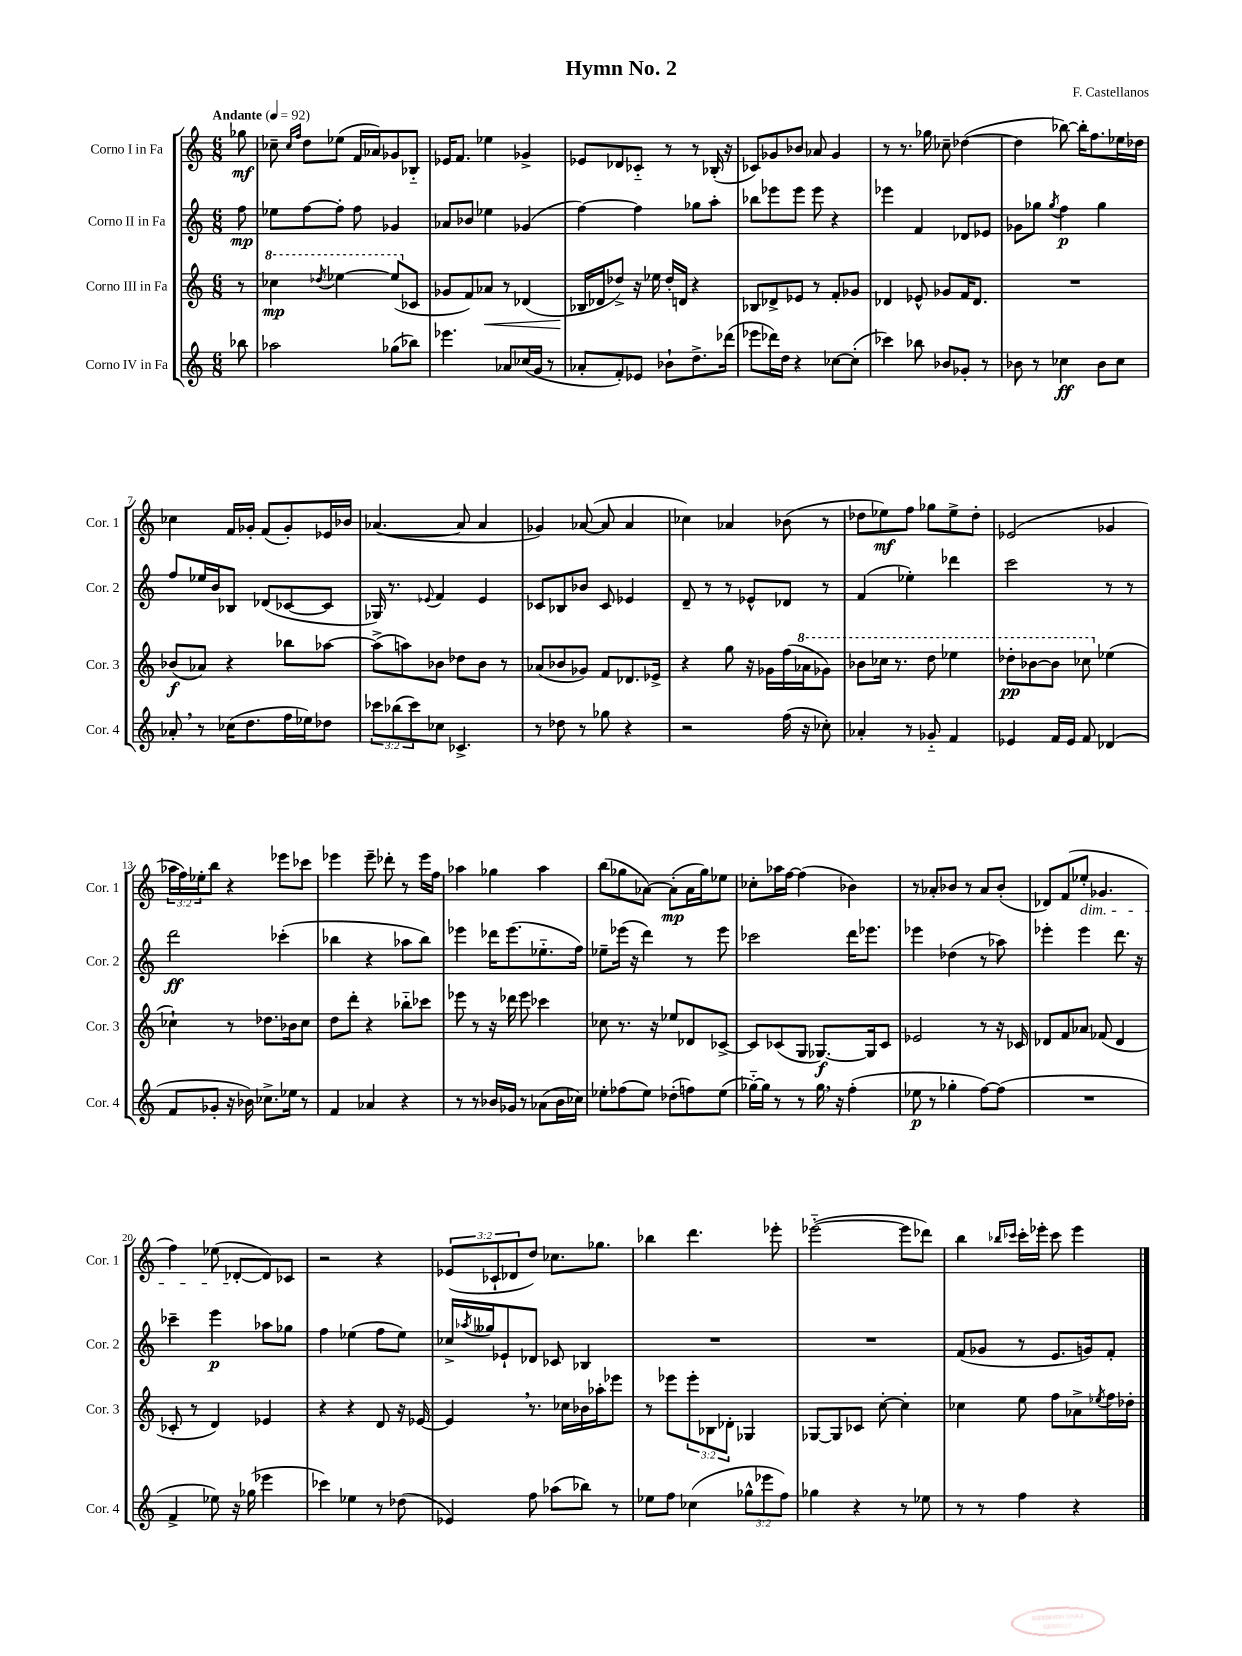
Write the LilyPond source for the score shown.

\header { title = "Hymn No. 2" composer = "F. Castellanos" }
<<
\new StaffGroup <<
\new Staff = "s0" \with { instrumentName = "Corno I in Fa" shortInstrumentName = "Cor. 1" } {
    \clef treble \key c \major \numericTimeSignature \time 6/8 \override Staff.TupletNumber.text = #tuplet-number::calc-fraction-text \partial 8 \tempo "Andante" 4 = 92
    ges''8\mf |
    ces''8-- \grace { ces''16 f''16 } d''8 ees''8( f'16 aes'16) ges'8 bes8-_ |
    ees'16 f'8. ees''4 ges'4-> |
    ees'8 des'8 ces'8-_ r8 r8 bes16-.( r16 |
    ces'8) ges'8 bes'8 aes'8 ges'4 |
    r8 r8. ges''16 ces''8-- des''4~( |
    des''4 bes''8~) bes''16-. f''8. ees''16 des''16 |
    ces''4 f'16 ges'16-. f'8( ges'8-.) ees'16 bes'16 |
    aes'4.~( aes'8 aes'4 |
    ges'4) aes'8~( aes'8 aes'4 |
    ces''4) aes'4 bes'8( r8 |
    des''8 ees''8\mf) f''8 ges''8 ees''8-> des''8-. |
    ees'2( ges'4 |
    \tuplet 3/2 { aes''16 f''16) ees''16-. } b''8 r4 ees'''8 ces'''8 |
    ees'''4 ees'''8-- des'''8-. r8 ees'''16 f''16 |
    aes''4 ges''4 aes''4 |
    b''8( ges''8 aes'8~) aes'8-.\mp( aes'16 ges''16) ees''8 |
    ces''8-. aes''16 f''16~ f''4( bes'4) |
    r8 aes'8-. bes'8 r8 aes'8 bes'8-.( |
    des'8) f'8( ees''8-.\dim ges'4. |
    f''4) ees''8( des'8~-.\! des'8) ces'8 |
    r2 r4 |
    \tuplet 3/2 { ees'8( ces'8-! des'8 } d''8) ces''8. ges''8. |
    bes''4 d'''4. ees'''8-. |
    ees'''2~-_( ees'''8 des'''8) |
    b''4 \grace { bes''16 ces'''16 } ces'''16-. ees'''16-. ces'''8 ees'''4 \bar "|." |
}
\new Staff = "s1" \with { instrumentName = "Corno II in Fa" shortInstrumentName = "Cor. 2" } {
    \clef treble \key c \major \numericTimeSignature \time 6/8 \partial 8
    f''8\mp |
    ees''8 f''8~ f''8-. f''8 ges'4 |
    aes'8 bes'8 ees''4 ges'4( |
    f''4~) f''4 ges''8 a''8-. |
    bes''8 ees'''8 ees'''8 ees'''8 r4 |
    ees'''4 f'4 des'8 ees'8 |
    ges'8 ges''8 \acciaccatura { ges''8 } f''4\p ges''4 |
    f''8 ees''16 b'16 bes8 des'8( ces'8~ ces'8 |
    ges16) r8. \appoggiatura { ees'8 } f'4 ees'4 |
    ces'8 bes8 bes'8 ces'8 ees'4 |
    d'8-- r8 r8 ees'8-^ des'8 r8 |
    f'4( ees''4-.) des'''4 |
    c'''2 r8 r8 |
    d'''2\ff ces'''4-.( |
    bes''4 r4 aes''8 bes''8) |
    ees'''4 des'''16 ees'''8.( ees''8.-_ f''16) |
    ees''8-- ees'''16( r16 d'''4) r8 ees'''8 |
    ces'''2 d'''16 ees'''8. |
    ees'''4 des''4( r8 aes''8) |
    ees'''4-. ees'''4 d'''8. r16 |
    ces'''4-- e'''4\p aes''8 ges''8 |
    f''4 ees''4( f''8 ees''8) |
    ces''16-> \acciaccatura { aes''8 } geses''16 ees'8-! des'8 ces'8 bes4 |
    R2. |
    R2. |
    f'8( ges'8 r8 e'8. g'16) f'8-. \bar "|." |
}
\new Staff = "s2" \with { instrumentName = "Corno III in Fa" shortInstrumentName = "Cor. 3" } {
    \clef treble \key c \major \numericTimeSignature \time 6/8 \override Staff.TupletNumber.text = #tuplet-number::calc-fraction-text \partial 8
    r8 |
    \ottava #1 ces'''4\mp \acciaccatura { des'''8 } ees'''4~ ees'''8( \ottava #0 ces'8 |
    ges'8 f'8) aes'8\< r8 des'4( |
    bes16\! des'16 des''8->) r16 ees''16 des''16-. d'16 r4 |
    bes8 des'8-> ees'8 r8 f'8-. ges'8 |
    des'4 ees'8-^ ges'8 f'16 des'8. |
    R2. |
    bes'8\f( aes'8) r4 bes''8 aes''8~ |
    aes''8->( a''8) bes'8 des''8 bes'8 r8 |
    aes'8( bes'8 ges'8) f'8 des'8. ees'16-> |
    r4 g''8 r16 ges'16 f''16( \ottava #1 aes''16 ges''8) |
    bes''8 ces'''16 r8. d'''8 ees'''4 |
    des'''8-.\pp bes''8~ bes''8 ces'''8 \ottava #0 ees''4( |
    ces''4-!) r8 des''8. bes'16 ces''8 |
    d''8 d'''8-. r4 bes''8-_ ces'''8 |
    ees'''8 r8 r16 des'''16 ees'''8 ces'''4 |
    ces''8 r8. r16 ees''8 des'8 ces'8~-> |
    ces'8 ces'8( g8 ges8.~\f) ges16 ces'8 |
    ees'2 r8 r16 ces'16 |
    des'8 f'8 aes'8 fes'8( des'4 |
    ces'8-. r8 d'4) ees'4 |
    r4 r4 d'8 r16 ees'16~ |
    ees'4 \breathe r8. ces''16 bes'16 aes''16-. ees'''8 |
    r8 ees'''8 \tuplet 3/2 { ees'''8-. bes8 des'8-. } ges4 |
    ges8~ ges8 ces'8 c''8~-. c''4-. |
    ces''4 e''8 f''8 aes'8-> \acciaccatura { ees''8 } f''16 des''16-. \bar "|." |
}
\new Staff = "s3" \with { instrumentName = "Corno IV in Fa" shortInstrumentName = "Cor. 4" } {
    \clef treble \key c \major \numericTimeSignature \time 6/8 \override Staff.TupletNumber.text = #tuplet-number::calc-fraction-text \partial 8
    bes''8 |
    aes''2 ges''8( bes''8) |
    ees'''4. aes'8 ces''16( g'16 r8 |
    aes'8-. f'8-.) ees'8 bes'8-! d''8.-> des'''16( |
    ees'''8 des'''16) d''16 r4 ces''8~ ces''8-.( |
    ces'''4) bes''8 bes'8 ges'8-. r8 |
    bes'8 r8 ces''4\ff bes'8 ces''8 |
    aes'8-. \breathe r8 ces''16( d''8. f''16 ees''16) des''8 |
    \tuplet 3/2 { ces'''8 bes''8( ces'''8) } ces''8 ces'4.-> |
    r8 des''8 r8 ges''8 r4 |
    r2 f''16( r16 ces''8-.) |
    aes'4-. r8 ges'8-_ f'4 |
    ees'4 f'16 ees'16 f'8 des'4( |
    f'8 ges'8-. r16 bes'16) ces''8.-> ees''16 r8 |
    f'4 aes'4 r4 |
    r8 r8 bes'16 ges'16 r8 aes'8( bes'16 ces''16) |
    ees''8-. fes''8( ees''8) des''8-.( f''8) ees''8( |
    ges''16~-_) ges''16 r8 r8 ges''16 \breathe r16 f''4-.( |
    ees''8\p r8 ges''4-. f''8~) f''8( |
    R2. |
    f'4-> ees''8) r16 ges''16( ees'''4 |
    ces'''4) ees''4 r8 des''8( |
    ees'4) f''8 aes''8( bes''8) r8 |
    ees''8 f''8 ces''4( \tuplet 3/2 { ges''8-^ ees'''8 f''8) } |
    ges''4 r4 r8 ees''8 |
    r8 r8 f''4 r4 \bar "|." |
}
>>
>>
